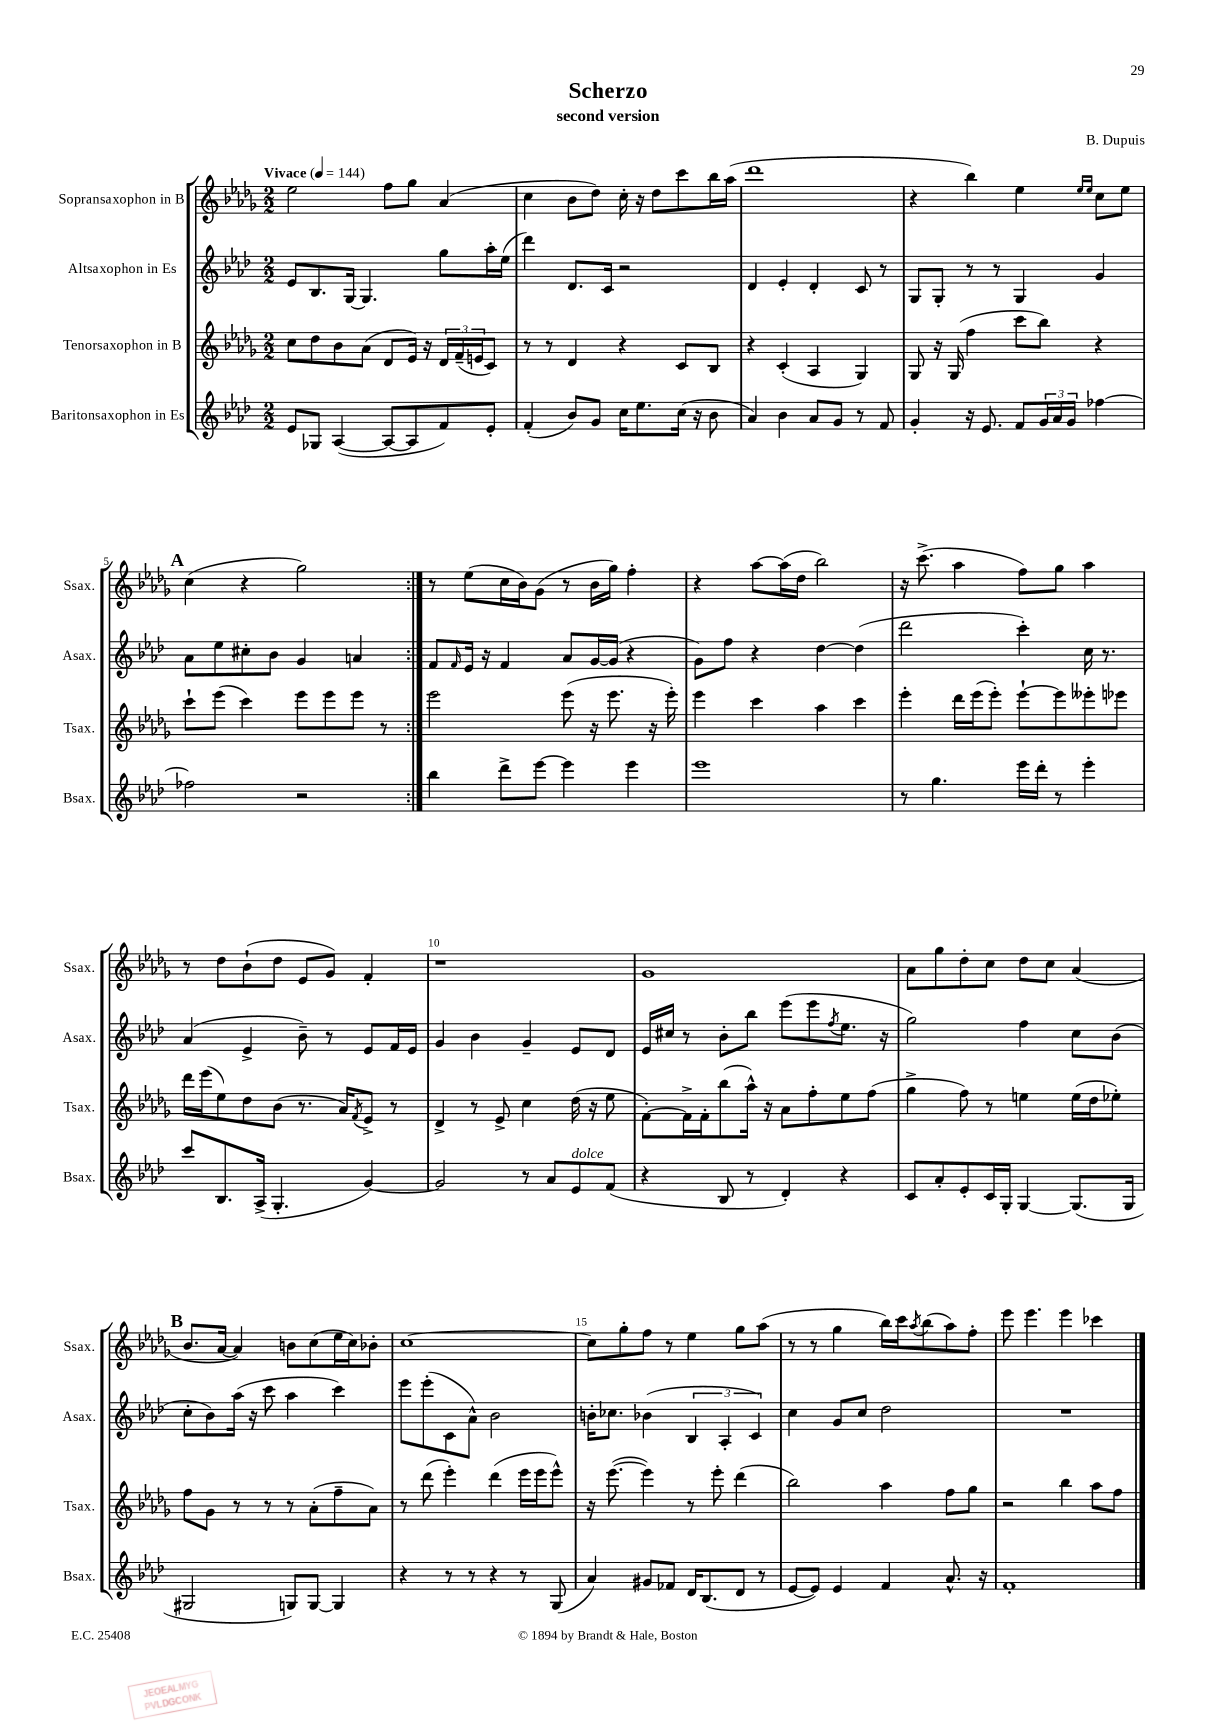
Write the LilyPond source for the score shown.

\header { title = "Scherzo" composer = "B. Dupuis" subtitle = "second version" }
<<
\new StaffGroup <<
\new Staff = "s0" \with { instrumentName = "Sopransaxophon in B" shortInstrumentName = "Ssax." } {
    \clef treble \key des \major \numericTimeSignature \time 2/2 \tempo "Vivace" 4 = 144
    \repeat volta 2 { ees''2 f''8 ges''8 aes'4( |
    c''4 bes'8 des''8) c''16-. r16 des''8 c'''8 bes''16 aes''16( |
    des'''1 |
    r4 bes''4) ees''4 \grace { ees''16 ees''16 } c''8 ees''8 |
    \mark \markup { \bold "A" } c''4( r4 ges''2) | }
    r8 ees''8( c''16 bes'16) ges'8( r8 bes'16 ges''16) f''4-. |
    r4 aes''8~ aes''16( des''16 bes''2) |
    r16 c'''8.->( aes''4 f''8) ges''8 aes''4 |
    r8 des''8 bes'8-!( des''8 ees'8 ges'8) f'4-. |
    r1 |
    ges'1 |
    aes'8 ges''8 des''8-. c''8 des''8 c''8 aes'4( |
    \mark \markup { \bold "B" } bes'8. aes'16~ aes'4) b'8 c''8( ees''16 c''16) bes'8-. |
    c''1~ |
    c''8 ges''8-. f''8 r8 ees''4 ges''8 aes''8( |
    r8 r8 ges''4 bes''16) c'''16 \acciaccatura { aes''8 } bes''8( aes''8) f''8-. |
    ees'''8 ees'''4. ees'''4 ces'''4 \bar "|." |
}
\new Staff = "s1" \with { instrumentName = "Altsaxophon in Es" shortInstrumentName = "Asax." } {
    \clef treble \key aes \major \numericTimeSignature \time 2/2
    \repeat volta 2 { ees'8 bes8. g16~ g4. g''8 aes''16-. ees''16( |
    des'''4) des'8. c'16 r2 |
    des'4 ees'4-. des'4-. c'8 r8 |
    g8 g8-. r8 r8 g4 g'4 |
    \mark \markup { \bold "A" } aes'8 ees''8 cis''8-. bes'8 g'4 a'4 | }
    f'8 \grace { f'16 } ees'16 r16 f'4 aes'8 g'16~ g'16( r4 |
    g'8) f''8 r4 des''4~ des''4( |
    des'''2 c'''4-.) c''16 r8. |
    aes'4( ees'4-> bes'8--) r8 ees'8 f'16 ees'16 |
    g'4 bes'4 g'4-- ees'8 des'8 |
    ees'16 cis''16 r8 bes'8-. bes''8 ees'''8( ees'''8 \acciaccatura { f''8 } ees''8. r16 |
    g''2) f''4 c''8 bes'8( |
    \mark \markup { \bold "B" } c''8-. bes'8) aes''16( r16 c'''8 aes''4 c'''4) |
    ees'''8 ees'''8-.( c'8 aes'8-^) bes'2 |
    b'16-. ces''8. bes'4( \tuplet 3/2 { bes4 aes4-. c'4) } |
    c''4 g'8 c''8 des''2 |
    R1 \bar "|." |
}
\new Staff = "s2" \with { instrumentName = "Tenorsaxophon in B" shortInstrumentName = "Tsax." } {
    \clef treble \key des \major \numericTimeSignature \time 2/2
    \repeat volta 2 { c''8 des''8 bes'8 aes'8( des'8 ees'16) r16 \tuplet 3/2 { des'16 f'16--( e'16 } c'8) |
    r8 r8 des'4 r4 c'8 bes8 |
    r4 c'4-.( aes4 ges4) |
    ges8 r16 ges16( f''4 c'''8 bes''8) r4 |
    \mark \markup { \bold "A" } c'''8-! ees'''8( c'''4) ees'''8 ees'''8 ees'''8 r8 | }
    ees'''2 ees'''8( r16 ees'''8. r16 ees'''16-.) |
    ees'''4 c'''4 aes''4 c'''4 |
    ees'''4-. des'''16 ees'''16( ees'''8-.) ees'''8~-! ees'''8 eeses'''8-. ees'''8 |
    des'''16 ees'''16( ees''8) des''8 bes'8( r8. aes'16) \acciaccatura { f'8 } ees'8-> r8 |
    des'4-> r8 ees'8-> c''4 des''16( r16 ees''8 |
    f'8~-.) f'16-> f'16-. bes''8( aes''16-^) r16 aes'8 f''8-. ees''8 f''8( |
    ges''4-> f''8) r8 e''4 e''16( des''16 ees''8-.) |
    \mark \markup { \bold "B" } f''8 ges'8 r8 r8 r8 aes'8-.( f''8-- aes'8) |
    r8 des'''8( ees'''4-.) des'''4( ees'''16 ees'''16 ees'''8-^) |
    r16 ees'''8.~( ees'''4) r8 ees'''8-. des'''4( |
    bes''2) aes''4 f''8 ges''8 |
    r2 bes''4 aes''8 f''8 \bar "|." |
}
\new Staff = "s3" \with { instrumentName = "Baritonsaxophon in Es" shortInstrumentName = "Bsax." } {
    \clef treble \key aes \major \numericTimeSignature \time 2/2
    \repeat volta 2 { ees'8 ges8 aes4~( aes8~ aes8 f'8) ees'8-. |
    f'4-.( bes'8) g'8 c''16 ees''8. c''16( r16 bes'8 |
    aes'4) bes'4 aes'8 g'8 r8 f'8 |
    g'4-. r16 ees'8. f'8 \tuplet 3/2 { g'16 aes'16 g'16 } fes''4~ |
    \mark \markup { \bold "A" } fes''2 r2 | }
    bes''4 des'''8-> ees'''8~ ees'''4 ees'''4 |
    ees'''1 |
    r8 g''4. ees'''16 des'''16-. r8 ees'''4-. |
    c'''8 bes8. aes16->( g4.-. g'4~) |
    g'2 r8 aes'8 ees'8^\markup { \italic "dolce" } f'8( |
    r4 bes8 r8 des'4-.) r4 |
    c'8 aes'8-. ees'8-. c'16 g16-. g4~ g8.( g16 |
    \mark \markup { \bold "B" } gis2 g8) g8~ g4 |
    r4 r8 r8 r4 r8 g8( |
    aes'4) gis'8 fes'8 des'16 bes8.( des'8 r8 |
    ees'8~ ees'8) ees'4 f'4 aes'8.-^ r16 |
    f'1-. \bar "|." |
}
>>
>>
\layout { \context { \Score \override BarNumber.break-visibility = ##(#f #t #t) barNumberVisibility = #(every-nth-bar-number-visible 5) } }
